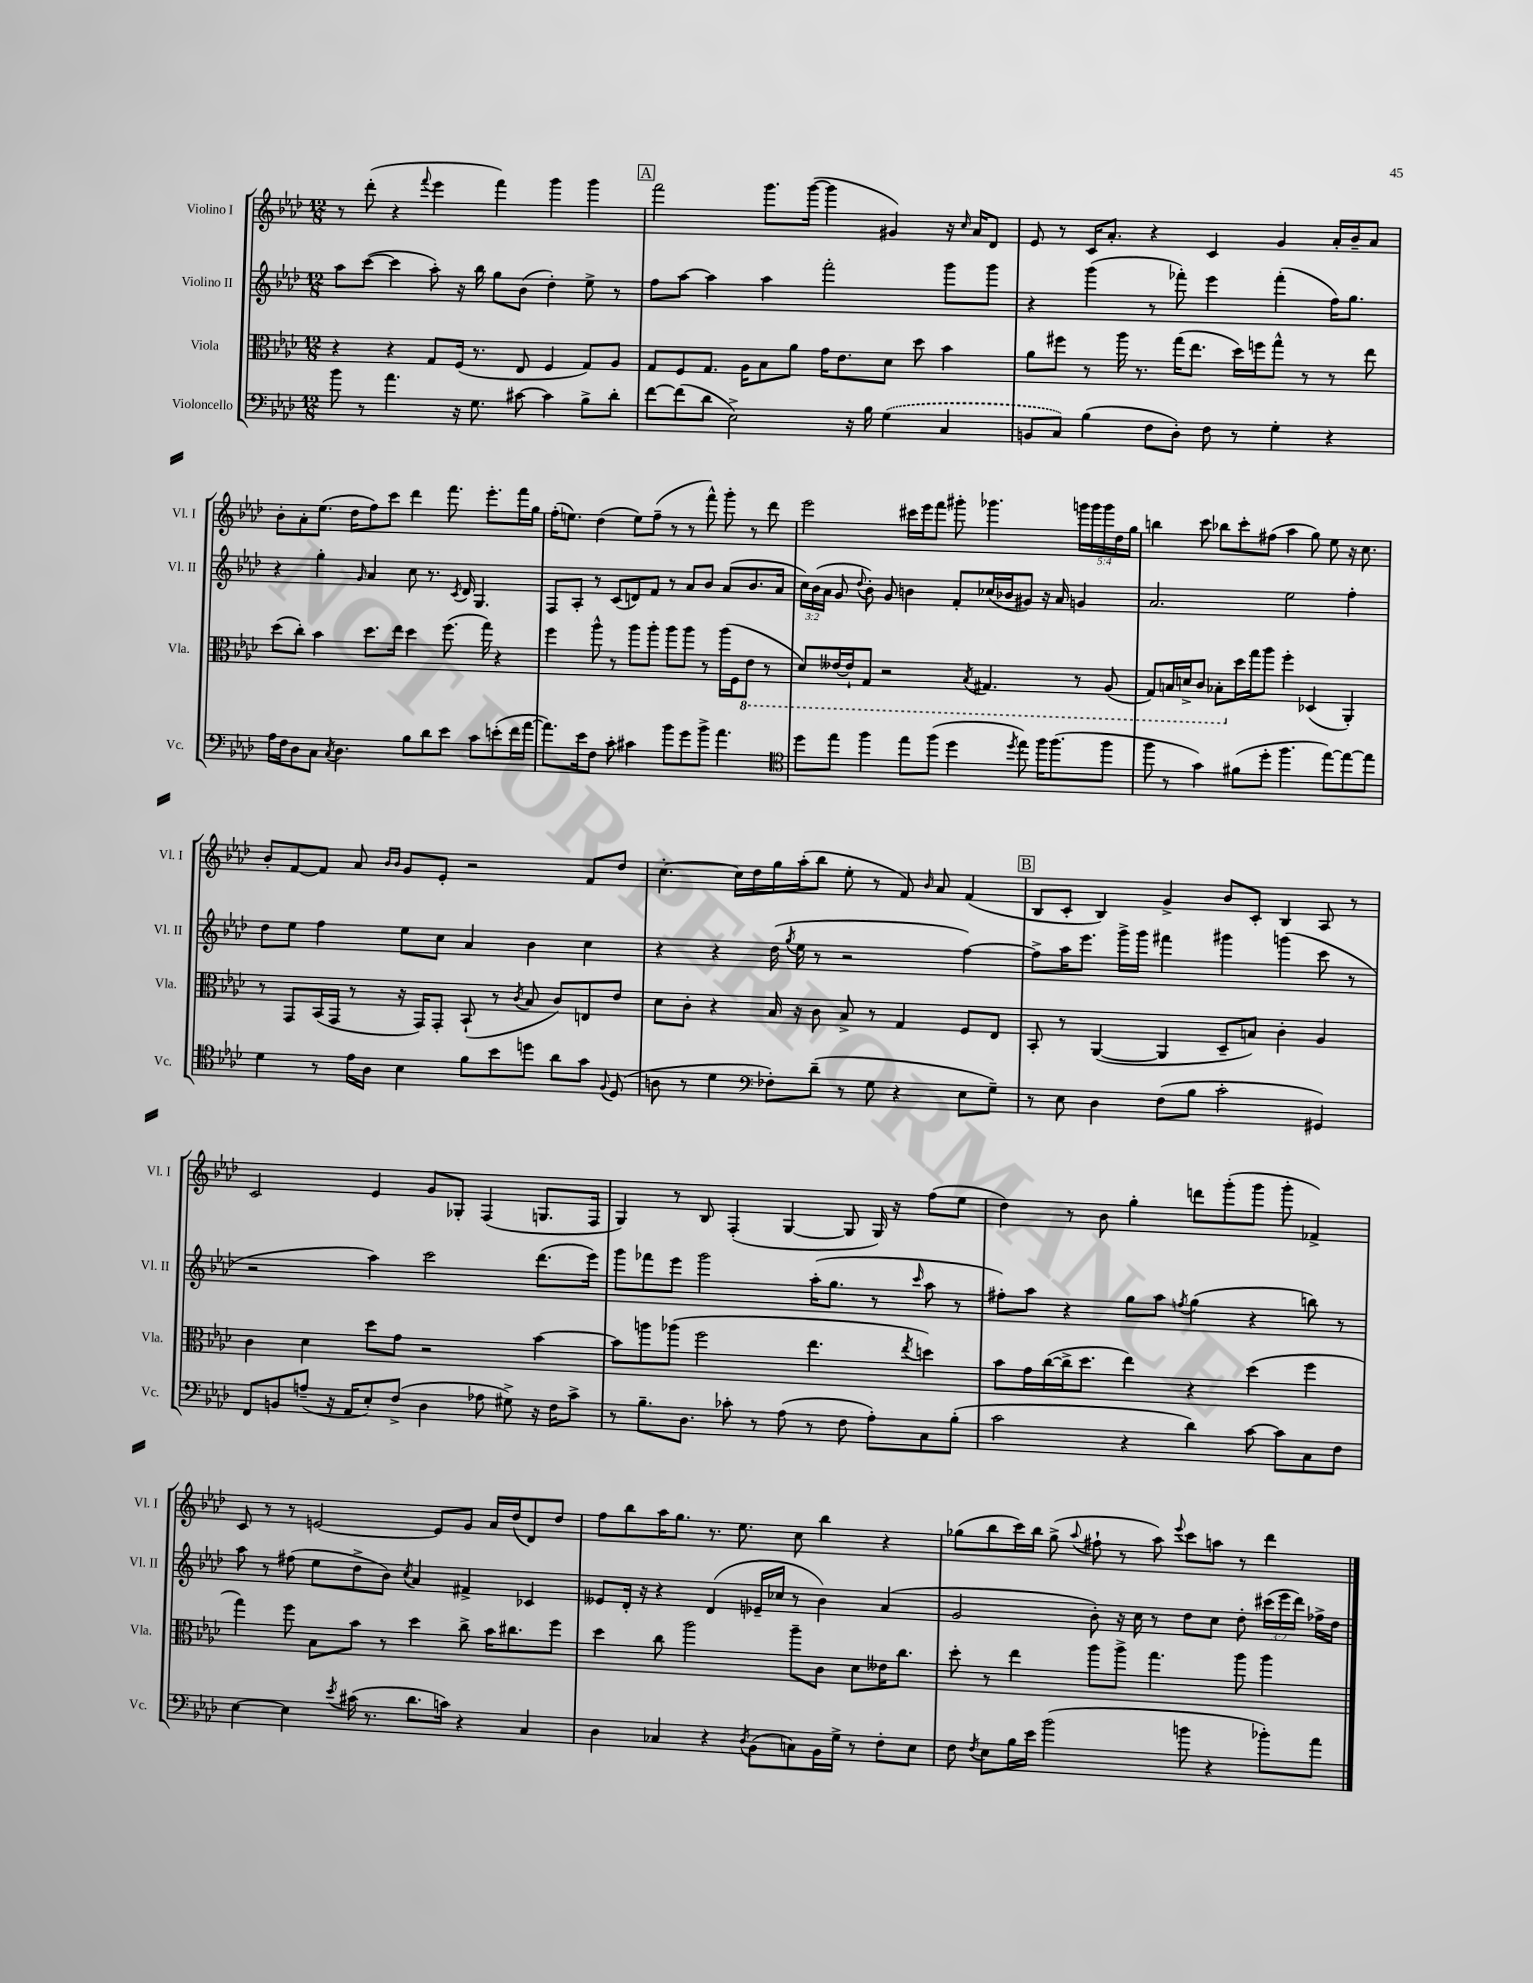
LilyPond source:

<<
\new StaffGroup <<
\new Staff = "s0" \with { instrumentName = "Violino I" shortInstrumentName = "Vl. I" } {
    \clef treble \key aes \major \numericTimeSignature \time 12/8 \override Staff.TupletNumber.text = #tuplet-number::calc-fraction-text
    \autoBeamOff r8 des'''8-.( r4 \appoggiatura { f'''8 } ees'''4 f'''4) g'''4 g'''4 |
    \mark \markup { \box "A" } f'''2 g'''8.[ g'''16]~( g'''4 gis'4) r16 \grace { c''16 } aes'16[ des'8] |
    ees'8 r8 c'16[ aes'8.]-. r4 c'4 g'4 aes'16[-. bes'16-- aes'8] |
    bes'8[-. aes'8-. ees''8.]( des''16[ f''8) c'''8] des'''4 f'''8. ees'''8.[-. f'''16 g''16] |
    f''16[-.( e''8.]) des''4( e''8[) f''8]--( r8 r8 f'''8-^) g'''8-. r8 des'''8 |
    ees'''2 cis'''16[ ees'''16 f'''8] gis'''8-. ges'''4. \tuplet 5/4 { g'''16[ g'''16 g'''16 des''16 g''16] } |
    b''4 c'''8 bes''8[ c'''8-. fis''8]( aes''4 g''8) ees''8 r16 c''8. |
    bes'8[-. f'8~ f'8] aes'8 \grace { bes'16[ bes'16] } g'8[ ees'8]-. r2 f'8[ des''8] |
    c''4.~-. c''16[ des''16 g''16 aes''16-.( bes''8] ees''8-. r8 f'8) \grace { bes'16 } aes'8 f'4( |
    \mark \markup { \box "B" } bes8[ c'8]-. bes4) g'4-> bes'8[ c'8]-. bes4 aes8 r8 |
    c'2 ees'4 g'8[ ges8]-. f4( g8.[ f16] |
    g4) r8 bes8 f4-.( g4~ g8 g16) r16 f''8[( ees''8] |
    des''4) r8 bes'8 g''4-. d'''8[ g'''8-.( g'''8] g'''8-. fes'4->) |
    c'8 r8 r8 e'2~ e'8[ g'8] aes'16[ des''16( des'8) des''8] |
    f''8[ bes''8 aes''16 g''8.] r8. ees''8. c''8 bes''4 r4 |
    ges''8[( bes''8 c'''16) bes''16] ges''8->( \appoggiatura { aes''8 } fis''8-! r8 aes''8) \appoggiatura { ees'''8 } c'''8[ a''8] r8 des'''4 \bar "|." |
}
\new Staff = "s1" \with { instrumentName = "Violino II" shortInstrumentName = "Vl. II" } {
    \clef treble \key aes \major \numericTimeSignature \time 12/8 \override Staff.TupletNumber.text = #tuplet-number::calc-fraction-text
    \autoBeamOff aes''8[ c'''8]~( c'''4 aes''8-.) r16 bes''16 g''8[ bes'8]( des''4-.) ees''8-> r8 |
    \mark \markup { \box "A" } f''8[ aes''8]~ aes''4 aes''4 f'''2-. g'''8[ g'''8] |
    r4 g'''4( r8 fes'''8-.) ees'''4 fes'''4-.( f''16[) g''8.] |
    r4 g''4-. \grace { g'16 } aes'4 c''8 r8. \acciaccatura { c'8 } des'16 g4. |
    f8[ aes8]-. r8 c'8[( d'8) f'8] r8 aes'8[ bes'8] aes'8[( bes'8. aes'16] |
    \tuplet 3/2 { c''16[) bes'16( aes'16] } g'8 \appoggiatura { des''8 } bes'8-.) g'8 b'4 f'8[-. ces''16( bes'16 gis'8]) r16 aes'16 g'4 |
    aes'2. ees''2 f''4-. |
    des''8[ ees''8] f''4 ees''8[ c''8] aes'4 bes'4 c''4 |
    r4 r4 des''16( \acciaccatura { g''8 } ees''16 r8 r2 f''4~) |
    \mark \markup { \box "B" } f''8[-> aes''16 ees'''8.] g'''16[-> g'''16] fis'''4 gis'''4 g'''4( c'''8 r8 |
    r2 aes''4) c'''2 des'''8.[( ees'''16]) |
    g'''8[ fes'''8 ees'''8] g'''2 aes''16[-.( g''8.] r8 \grace { c'''16 } aes''8 r8 |
    fis''8[-.) aes''8] r4 g''8[ aes''8] \acciaccatura { f''8 } g''4( r4 b''8) r8 |
    aes''8 r8 fis''8( ees''8[ des''8-> bes'8]) \acciaccatura { c''8 } aes'4 fis'4-> ces'4 |
    eeses'8[ des'16]-. r16 r4 des'4( ees'16[-- ces''16] r8 bes'4) aes'4( |
    g'2 bes'8-.) r16 c''16 r8 des''8[ c''8] des''8-. \tuplet 3/2 { cis'''16[( ees'''16 des'''16]) } fes''16[-> des''16] \bar "|." |
}
\new Staff = "s2" \with { instrumentName = "Viola" shortInstrumentName = "Vla." } {
    \clef alto \key aes \major \numericTimeSignature \time 12/8
    \autoBeamOff r4 r4 g8[ f16]( r8. ees8 f4 g8[) aes8] |
    \mark \markup { \box "A" } g8[ f8 g8.] aes16[ bes8 aes'8] g'16[ ees'8. des'8] des''8 bes'4 |
    aes'8[ fis''8] r8 aes''16 r8. g''16[( ees''8.] des''16[) f''16 g''8]-^ r8 r8 ees''8 |
    des''8[( c''8]-.) bes'4 des''8.[ ees''16] des''4 f''8.( g''16) r4 |
    f''4 aes''8-^ r8 aes''8[ aes''8]-. aes''8[ aes''8] r8 aes''16[( f16 \ottava #-1 ees8] r8 |
    des8[) eeses16~ eeses16-! g,8] r2 \acciaccatura { bes,8 } gis,4. r8 aes,8( |
    g,8[) b,16 d16-> c8] bes,8[-. \ottava #0 des''16 g''16 aes''8] f''4-. des4( aes,4-.) |
    r8 g,8[ bes,16( g,16] r8 r16 g,16[) g,8]-. bes,8-!( r8 \acciaccatura { c'8 } bes8 c'8[) e8 ees'8] |
    des'8[ c'8]-. r4 bes16 r16 c'8 bes8-> r8 g4 f8[ ees8] |
    \mark \markup { \box "B" } bes,8-. r8 aes,4~( aes,4 des8[-- b8]) c'4-. aes4 |
    c'4 des'4 des''8[ g'8] r2 bes'4~ |
    bes'8[ a''8 aes''8]( f''2 ees''4. \acciaccatura { ees''8 } d''4) |
    bes'8[ g'16 c''16~( c''16-> des''8.] ees''4) r4 des''4( f''4 |
    g''4) f''8 bes8[ bes'8] r8 des''4 c''8-> bes'16[ cis''8. f''8] |
    des''4 c''8 aes''2 aes''8[-- c'8] des'8[ eeses'16 c''8.] |
    des''8-. r8 ees''4 aes''8[ aes''8]-> g''4. aes''8 aes''4 \bar "|." |
}
\new Staff = "s3" \with { instrumentName = "Violoncello" shortInstrumentName = "Vc." } {
    \clef bass \key aes \major \numericTimeSignature \time 12/8
    \autoBeamOff bes'8 r8 aes'4. r16 g8. cis'8~ cis'4 bes8[-> des'8]-. |
    \mark \markup { \box "A" } f'8[~ f'8( des'8] ees2->) r16 bes16 \once \slurDashed g4( c4 |
    b,8[ c8]) bes4( f8[ des8]-.) f8 r8 g4-. r4 |
    aes16[ f16 des8 c8] \acciaccatura { c8 } des4. bes8[ des'8 ees'8] c'8[ e'8-.( f'16 aes'16]~ |
    aes'8.[) ees'16 f8] c'8-. cis'4 bes'8[ g'8 bes'8]-> aes'4. |
    \clef tenor des''8[ ees''8] f''4 ees''8[ f''8]( des''4 \acciaccatura { des''8 } ees''8) f''16[ f''8.( f''8] |
    f''8 r8 g'4) fis'8[( des''8]-. f''4. ees''8[~) ees''8~ ees''8] |
    des'4 r8 ees'16[ aes16] bes4 f'8[ bes'8 d''8] aes'8[ g'8] \appoggiatura { f8 } des8( |
    a8 r8 des'4 \clef bass fes8[-.) des'8]--( r8 g8 r4 ees8[ g8]--) |
    \mark \markup { \box "B" } r8 ees8 des4 f8[( bes8] c'2-. gis,4) |
    f,8[ b,8 a8]--( r16 aes,16[ ees8-.) f8]->( des4 aes8 gis8->) r16 f16[ c'8]-> |
    r8 bes8.[-- des8.] ces'8-. r8 aes8( r8 f8 aes8[-.) c8 bes8]-.( |
    c'2 r4 des'4) c'8~ c'8[ c8 f8] |
    ees4~ ees4 \acciaccatura { ees'8 } cis'16( r8. des'8.[ c'16]) r4 c4 |
    des4 ces4 r4 \acciaccatura { des8 } bes,8[( c8) bes,16 g16]-> r8 f8[-. ees8] |
    f8 \acciaccatura { f8 } ees8[ bes16 ees'16] bes'2( b'8 r4 bes'8[-.) aes'8] \bar "|." |
}
>>
>>
\layout { \context { \Score \remove "Bar_number_engraver" } }
